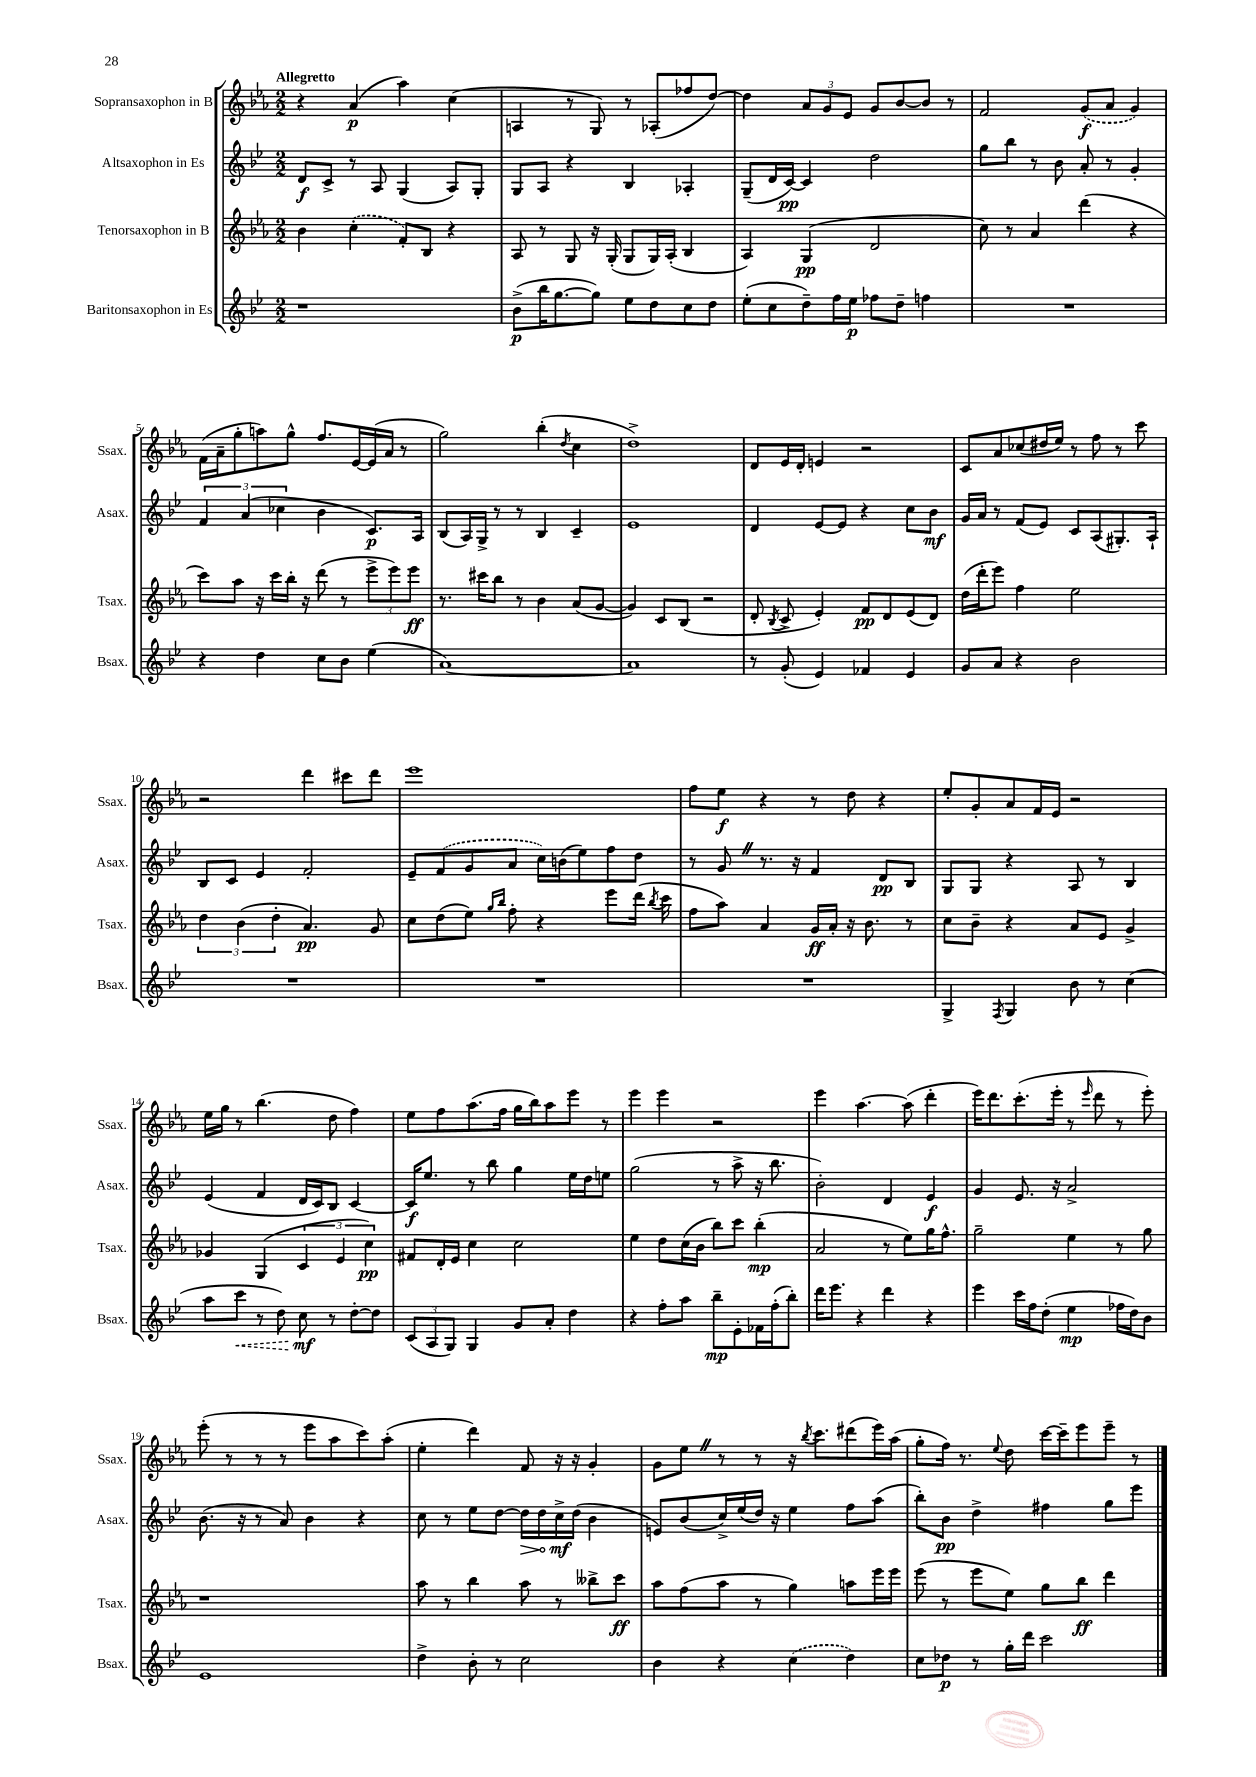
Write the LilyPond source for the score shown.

<<
\new StaffGroup <<
\new Staff = "s0" \with { instrumentName = "Sopransaxophon in B" shortInstrumentName = "Ssax." } {
    \clef treble \key ees \major \numericTimeSignature \time 2/2 \tempo "Allegretto"
    \autoBeamOff r4 aes'4\p( aes''4) c''4( |
    a4 r8 g8) r8 aes8[-.( fes''8 d''8]~) |
    d''4 \tuplet 3/2 { aes'8[ g'8 ees'8] } g'8[ bes'8~ bes'8] r8 |
    f'2 \once \slurDashed g'8[\f( aes'8] g'4) |
    f'16[( aes'16-- g''8-. a''8) g''8]-^ f''8.[ ees'16~ ees'16( aes'16] r8 |
    g''2) bes''4-.( \acciaccatura { d''8 } c''4 |
    d''1->) |
    d'8[ ees'16 d'16]-. e'4 r2 |
    c'8[ aes'8 ces''8( dis''16 ees''16]) r8 f''8 r8 c'''8 |
    r2 d'''4 cis'''8[ d'''8] |
    ees'''1 |
    f''8[ ees''8]\f r4 r8 d''8 r4 |
    ees''8[-. g'8-. aes'8 f'16 ees'16] r2 |
    ees''16[ g''16] r8 bes''4.( d''8 f''4) |
    ees''8[ f''8 aes''8.( f''16] g''16[ bes''16) aes''8 ees'''8] r8 |
    ees'''4 ees'''4 r2 |
    ees'''4 aes''4.~ aes''8( d'''4-. |
    ees'''16[) d'''8. c'''8.-.( ees'''16]-. r8 \grace { ees'''16 } d'''8 r8 ees'''8-.) |
    ees'''8-.( r8 r8 r8 ees'''8[ aes''8 c'''8) aes''8]-.( |
    ees''4-. d'''4) f'8 r16 r16 g'4-. |
    g'8[ ees''8] \once \override BreathingSign.text = \markup { \musicglyph "scripts.caesura.straight" } \breathe r8 r8 r16 \acciaccatura { bes''8 } c'''8.[ dis'''8( ees'''16) aes''16]( |
    g''8[-. f''16]) r8. \appoggiatura { ees''8 } d''8 c'''16[~ c'''16-- ees'''8 ees'''8]-- r8 \bar "|." |
}
\new Staff = "s1" \with { instrumentName = "Altsaxophon in Es" shortInstrumentName = "Asax." } {
    \clef treble \key bes \major \numericTimeSignature \time 2/2
    \autoBeamOff d'8[\f c'8]-> r8 a8 g4( a8[) g8]-. |
    g8[ a8] r4 bes4 aes4-. |
    g8[--( d'16 c'16]~\pp) c'4 d''2 |
    g''8[ bes''8] r8 bes'8 a'8-. r8 g'4-. |
    \tuplet 3/2 { f'4 a'4( ces''4 } bes'4 c'8.[\p) a16] |
    bes8[( a16) g16]-> r8 r8 bes4 c'4-- |
    ees'1 |
    d'4 ees'8[~ ees'8] r4 c''8[ bes'8]\mf |
    g'16[ a'16] r8 f'8[( ees'8]) c'8[ a8( gis8.-.) a16]-! |
    bes8[ c'8] ees'4 f'2-. |
    ees'8[-- \once \slurDashed f'8( g'8 a'8] c''16[) b'16( ees''8) f''8 d''8] |
    r8 g'8 \once \override BreathingSign.text = \markup { \musicglyph "scripts.caesura.straight" } \breathe r8. r16 f'4 d'8[\pp bes8] |
    g8[ g8] r4 a8 r8 bes4 |
    ees'4( f'4 d'16[ c'16) bes8] c'4~ |
    c'16[\f ees''8.] r8 bes''8 g''4 ees''16[ d''16 e''8] |
    g''2( r8 a''8-> r16 bes''8. |
    bes'2-.) d'4 ees'4\f |
    g'4 ees'8. r16 a'2-> |
    bes'8.( r16 r8 a'8) bes'4 r4 |
    c''8 r8 ees''8[ d''8]~ \once \override Hairpin.circled-tip = ##t d''16[\> d''16 c''16->\mf\! d''16]( bes'4 |
    e'8[) bes'8( c''16->) ees''16( d''16]) r16 ees''4 f''8[ a''8]( |
    bes''8[-.) bes'8]\pp d''4-> fis''4 g''8[ ees'''8] \bar "|." |
}
\new Staff = "s2" \with { instrumentName = "Tenorsaxophon in B" shortInstrumentName = "Tsax." } {
    \clef treble \key ees \major \numericTimeSignature \time 2/2
    \autoBeamOff bes'4 \once \slurDashed c''4-.( f'8[-.) bes8] r4 |
    aes8 r8 g8 r16 g16-.( g8[ g16) aes16]-.( bes4 |
    aes4) g4\pp( d'2 |
    c''8) r8 aes'4 d'''4( r4 |
    c'''8[) aes''8] r16 c'''16[ bes''16]-. r16 d'''8( r8 \tuplet 3/2 { ees'''8[-> ees'''8) ees'''8]\ff } |
    r8. cis'''16[ bes''8] r8 bes'4 aes'8[( g'8]~ |
    g'4) c'8[ bes8]( r2 |
    d'8-. \acciaccatura { bes8 } c'8-> ees'4-.) f'8[\pp d'8 ees'8( d'8]) |
    d''16[( d'''16-. ees'''8]) f''4 ees''2 |
    \tuplet 3/2 { d''4 bes'4( d''4-. } aes'4.\pp) g'8 |
    c''8[ d''8( ees''8]) \grace { g''16[ bes''16] } f''8-. r4 ees'''8[ d'''16]( \acciaccatura { bes''8 } c'''16 |
    f''8[ aes''8]) aes'4 g'16[\ff aes'16]-. r16 bes'8. r8 |
    c''8[ bes'8]-- r4 aes'8[ ees'8] g'4-> |
    ges'4 g4( \tuplet 3/2 { c'4 ees'4 c''4\pp) } |
    fis'8[ d'16-. ees'16] c''4 c''2 |
    ees''4 d''8[ c''16( bes'16] bes''8[) c'''8] bes''4-.\mp( |
    aes'2 r8 ees''8[) g''16 f''8.]-^ |
    g''2-- ees''4 r8 g''8 |
    r1 |
    aes''8 r8 bes''4 aes''8 r8 beses''8[-> c'''8]\ff |
    aes''8[ f''8( aes''8] r8 g''4) a''8[ ees'''16 ees'''16] |
    ees'''8( r8 ees'''8[ ees''8]) g''8[ bes''8]\ff d'''4 \bar "|." |
}
\new Staff = "s3" \with { instrumentName = "Baritonsaxophon in Es" shortInstrumentName = "Bsax." } {
    \clef treble \key bes \major \numericTimeSignature \time 2/2
    \autoBeamOff r1 |
    bes'8[->\p( bes''16 g''8.~ g''8]) ees''8[ d''8 c''8 d''8] |
    ees''8[-.( c''8 d''8--) f''16 ees''16]\p fes''8[ d''8]-- f''4 |
    R1 |
    r4 d''4 c''8[ bes'8] ees''4( |
    a'1~) |
    a'1 |
    r8 g'8-.( ees'4) fes'4 ees'4 |
    g'8[ a'8] r4 bes'2 |
    R1 |
    R1 |
    R1 |
    g4-> \acciaccatura { f8 } g4 bes'8 r8 c''4( |
    a''8[ \once \override Hairpin.style = #'dashed-line c'''8]\< r8 d''8) c''8\mf\! r8 d''8[~-. d''8] |
    \tuplet 3/2 { c'8[( a8 g8]) } g4 g'8[ a'8]-. d''4 |
    r4 f''8[-. a''8] bes''8[--\mp ees'8-. fes'16 f''16-.( bes''8]-.) |
    d'''16[ ees'''8.] r4 d'''4 r4 |
    ees'''4 c'''16[ f''16 d''8]-.( ees''4\mp fes''16[ d''16) bes'8] |
    ees'1 |
    d''4-> bes'8-. r8 c''2 |
    bes'4 r4 \once \slurDashed c''4( d''4) |
    c''8[ des''8]\p r8 g''16[-. d'''16] c'''2 \bar "|." |
}
>>
>>
